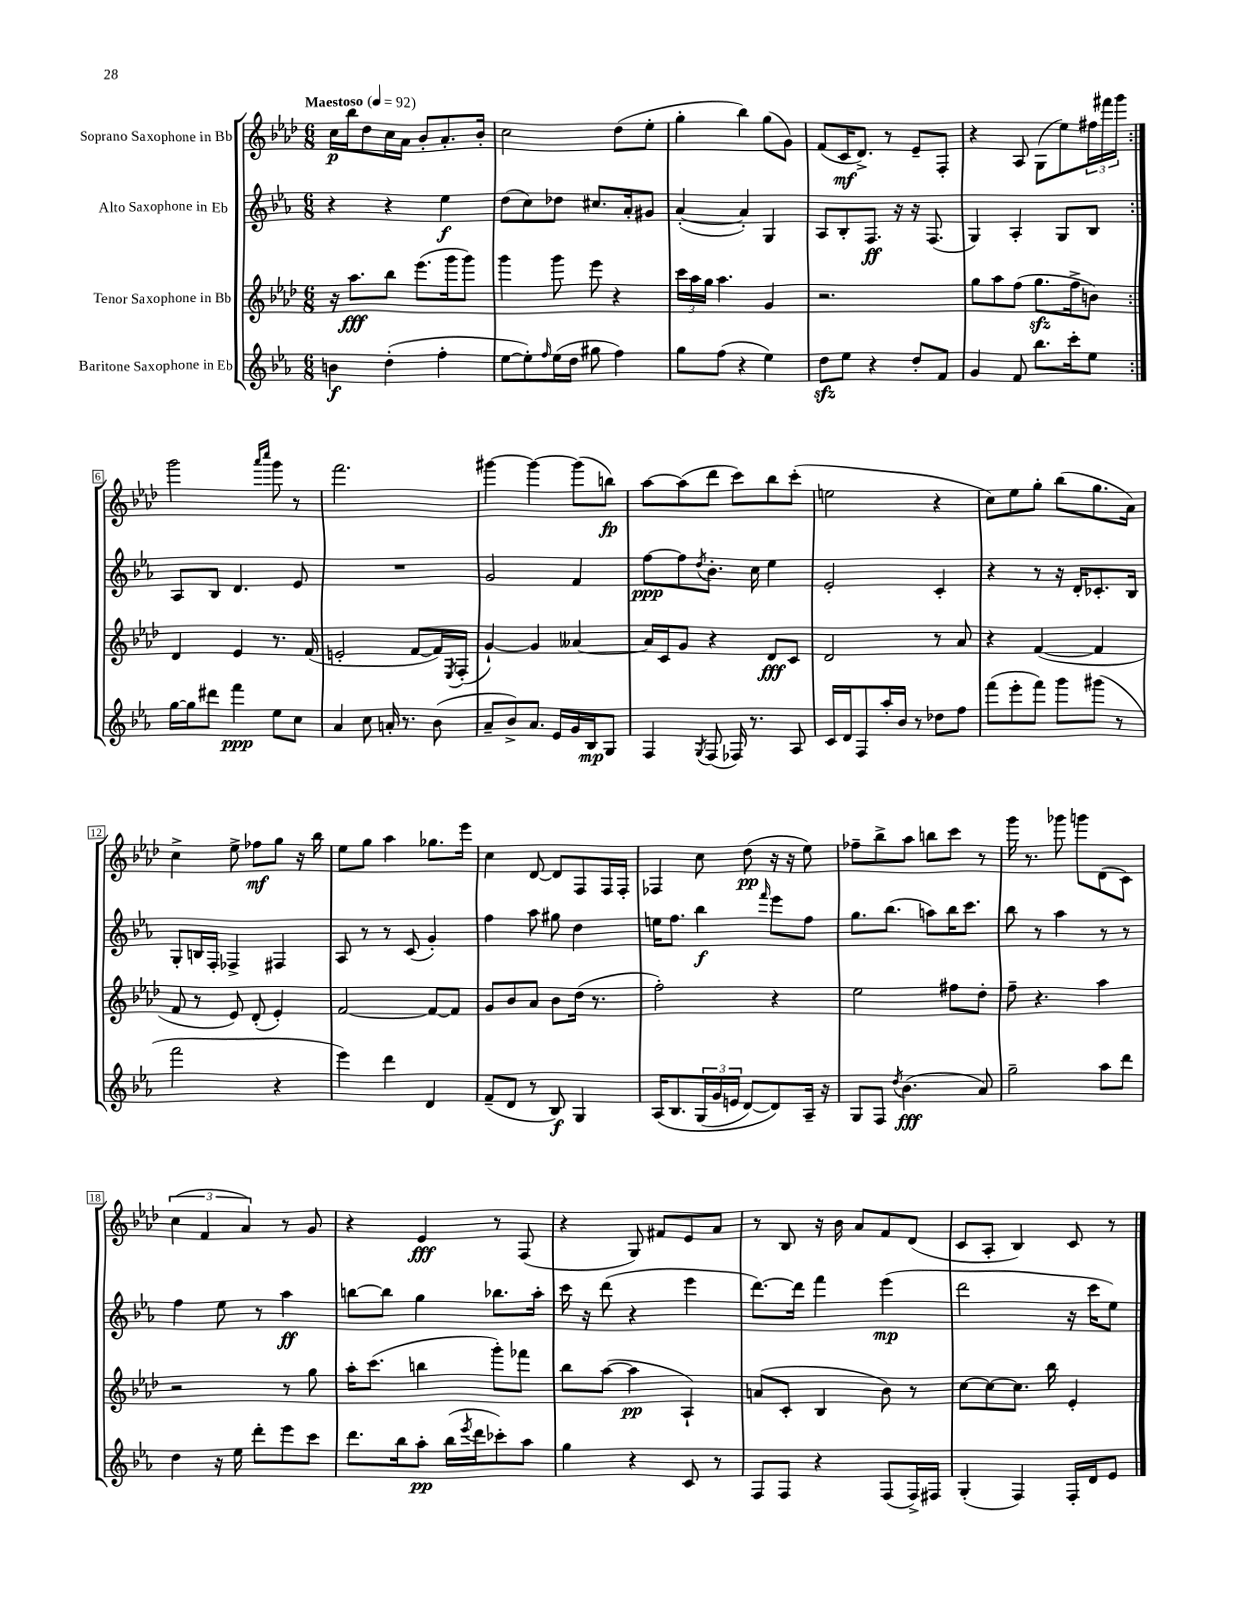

**kern	**kern	**kern	**kern
*staff4	*staff3	*staff2	*staff1
*clefG2	*clefG2	*clefG2	*clefG2
*k[b-e-a-]	*k[b-e-a-d-]	*k[b-e-a-]	*k[b-e-a-d-]
*M6/8	*M6/8	*M6/8	*M6/8
*MM92	*MM92	*MM92	*MM92
4b	16r	4r	16cc
.	8.aa-	.	16bb-
.	.	.	8dd-
(4dd'	8bb-	4r	16cc
.	.	.	16a-
.	(8.eee-	.	8b-'
4ff'	.	4ee-	8.a-'
.	16ggg	.	.
.	8ggg)	.	.
.	.	.	16b-'
=	=	=	=
[8ee-	4ggg	(8dd	2cc
8ee-'])	.	8cc)	.
16qqff	.	.	.
(16ee-	8ggg	8dd-	.
16dd	.	.	.
8gg#	8eee-	8.cc#	.
4ff)	4r	.	(8dd-
.	.	16a-'	.
.	.	8g#	8ee-'
=	=	=	=
8gg	24ccc	([4a-'	4gg'
.	24aa-	.	.
.	24gg	.	.
(8ff	4.aa-	.	.
4r	.	4a-'])	4bb-)
4ee-)	4g	4G	(8gg
.	.	.	8g)
=	=	=	=
8dd	2.r	8A-	(8f
8ee-	.	8B-'	16c
.	.	.	8.d-^)
4r	.	8.F	.
.	.	.	8r
.	.	16r	.
8dd'	.	16r	8e-~
.	.	(8.F	.
8f	.	.	8F'
=	=	=	=
4g	8gg	4G)	4r
.	8aa-	.	.
8f	(8ff	4A-'	8A-
8.bb-	8.gg	.	(8G
.	.	8G	8ee-)
16ccc'	16ff^	.	.
8ee-	8b)	8B-	24ff#
.	.	.	24fff#
.	.	.	24ggg
=:|!	=:|!	=:|!	=:|!
[16gg	4d-	8A-	2ggg
16gg]	.	.	.
8ddd#	.	8B-	.
4fff	4e-	4.d	.
.	.	.	16qqaaa-
.	.	.	16qqcccc
8ee-	8.r	.	8ggg
8cc	.	8e-	8r
.	(16f	.	.
=	=	=	=
4a-	2e'	2.r	2.fff
8cc	.	.	.
16a'	.	.	.
8.r	.	.	.
.	[8f	.	.
(8b-	16f])	.	.
.	8qE-	.	.
.	(16F'	.	.
=	=	=	=
8a-~	[4g`)	2g	[4ggg#
8b-^)	.	.	.
8.a-	4g]	.	4ggg#_
16e-	.	.	.
16g	[4a--	4f	(8ggg#]
16B-	.	.	.
8G	.	.	8bb)
=	=	=	=
4F	16a--]	[8ff	[8aa-
.	16c	.	.
.	8g	8ff]	(8aa-]
8qG	.	8qdd	.
(8F	4r	8.b-'	8ddd-
16F-)	.	.	8ccc)
8.r	.	16cc	.
.	8d-	4ee-	8bb-
8A-	8c	.	(8ccc'
=	=	=	=
16c	2d-	2e-'	2ee
16d	.	.	.
8F	.	.	.
16aa-'	.	.	.
16b-	.	.	.
8r	.	.	.
8dd-	8r	4c'	4r
8ff	8a-	.	.
=	=	=	=
(8fff	4r	4r	8cc)
8eee-'	.	.	8ee-
8fff)	([4f	8r	8gg'
8ggg	.	16r	(8bb-
.	.	16d'	.
(8ggg#	4f]	8.c-'	8.gg
8r	.	.	.
.	.	16B-	16a-)
=	=	=	=
2fff	8f	8G'	4cc^
.	8r	16B	.
.	.	16F'	.
.	8e-)	4F-^	8ee-^
.	(8d-'	.	8ff-
4r	4e-')	4F#	8gg
.	.	.	16r
.	.	.	16bb-
=	=	=	=
4eee-)	[2f	8A-	8ee-
.	.	8r	8gg
4ddd	.	8r	4aa-
.	.	(8c	.
4d	8f_	4g')	8.gg-
.	8f]	.	.
.	.	.	16eee-
=	=	=	=
(8f~	8g	4ff	4cc
8d	8b-	.	.
8r	8a-	8aa-	[8d-
8B-)	8b-	8gg#	8d-]
4G	(16dd-	4dd	8F
.	8.r	.	.
.	.	.	16F
.	.	.	16F'
=	=	=	=
&(16A-	2ff')	16ee	4F-
8.B-	.	8.ff	.
(24G	.	4bb-	8cc
24g	.	.	.
24e	.	.	.
[8d)	.	.	(8dd-
.	.	16qqfff	.
8d]&)	4r	8eee-	16r
.	.	.	16r
16A-~	.	8ff	8ee-)
16r	.	.	.
=	=	=	=
8G	2ee-	8.gg	8ff-~
8F	.	.	8bb-^
.	.	(8.bb-	.
8qdd	.	.	.
(4.b-	.	.	8aa-
.	.	8aa)	8bb
.	8ff#	16bb-	8ccc
.	.	8.ccc	.
8a-)	8dd-'	.	8r
=	=	=	=
2gg~	8ff~	8bb-	16ggg
.	.	.	8.r
.	4.r	8r	.
.	.	4aa-	8ggg-
.	.	.	8ggg
8aa-	4aa-	8r	(8d-
8ddd	.	8r	8c)
=	=	=	=
4dd	2r	4ff	(6cc
.	.	.	6f
16r	.	8ee-	.
16ee-	.	.	.
.	.	.	6a-)
8ddd'	.	8r	.
8eee-	8r	4aa-	8r
8ccc	8gg	.	8g
=	=	=	=
8.ddd	16aa-'	[8bb	4r
.	(8.ccc	.	.
.	.	8bb]	.
16bb-	.	.	.
8aa-'	4bb	4gg	4e-
(16bb-	.	.	.
8qeee-	.	.	.
16ddd	.	.	.
8ccc-')	8ggg')	8.bb-	8r
8aa-	8fff-	.	(8F
.	.	16aa-'	.
=	=	=	=
4gg	8bb-	16ccc	4r
.	.	16r	.
.	([8aa-	(8ddd	.
4r	4aa-]	4r	8G)
.	.	.	8f#
8c	4A-`)	4eee-	8e-
8r	.	.	8a-
=	=	=	=
8F	(8a	[8.ddd)	8r
8F	8c'	.	8B-
.	.	16ddd]	.
4r	4B-	4fff	16r
.	.	.	16b-
.	.	.	8a-
(8F	8b-)	(4eee-	8f
16F^)	8r	.	(8d-
16F#	.	.	.
=	=	=	=
(4G'	[8cc	2ddd	8c
.	8cc_	.	8A-'
4F)	8.cc]	.	4B-)
.	16bb-	.	.
16F'	4e-'	16r	8c
16d	.	16ccc	.
8e-	.	8ee-)	8r
==	==	==	==
*-	*-	*-	*-
